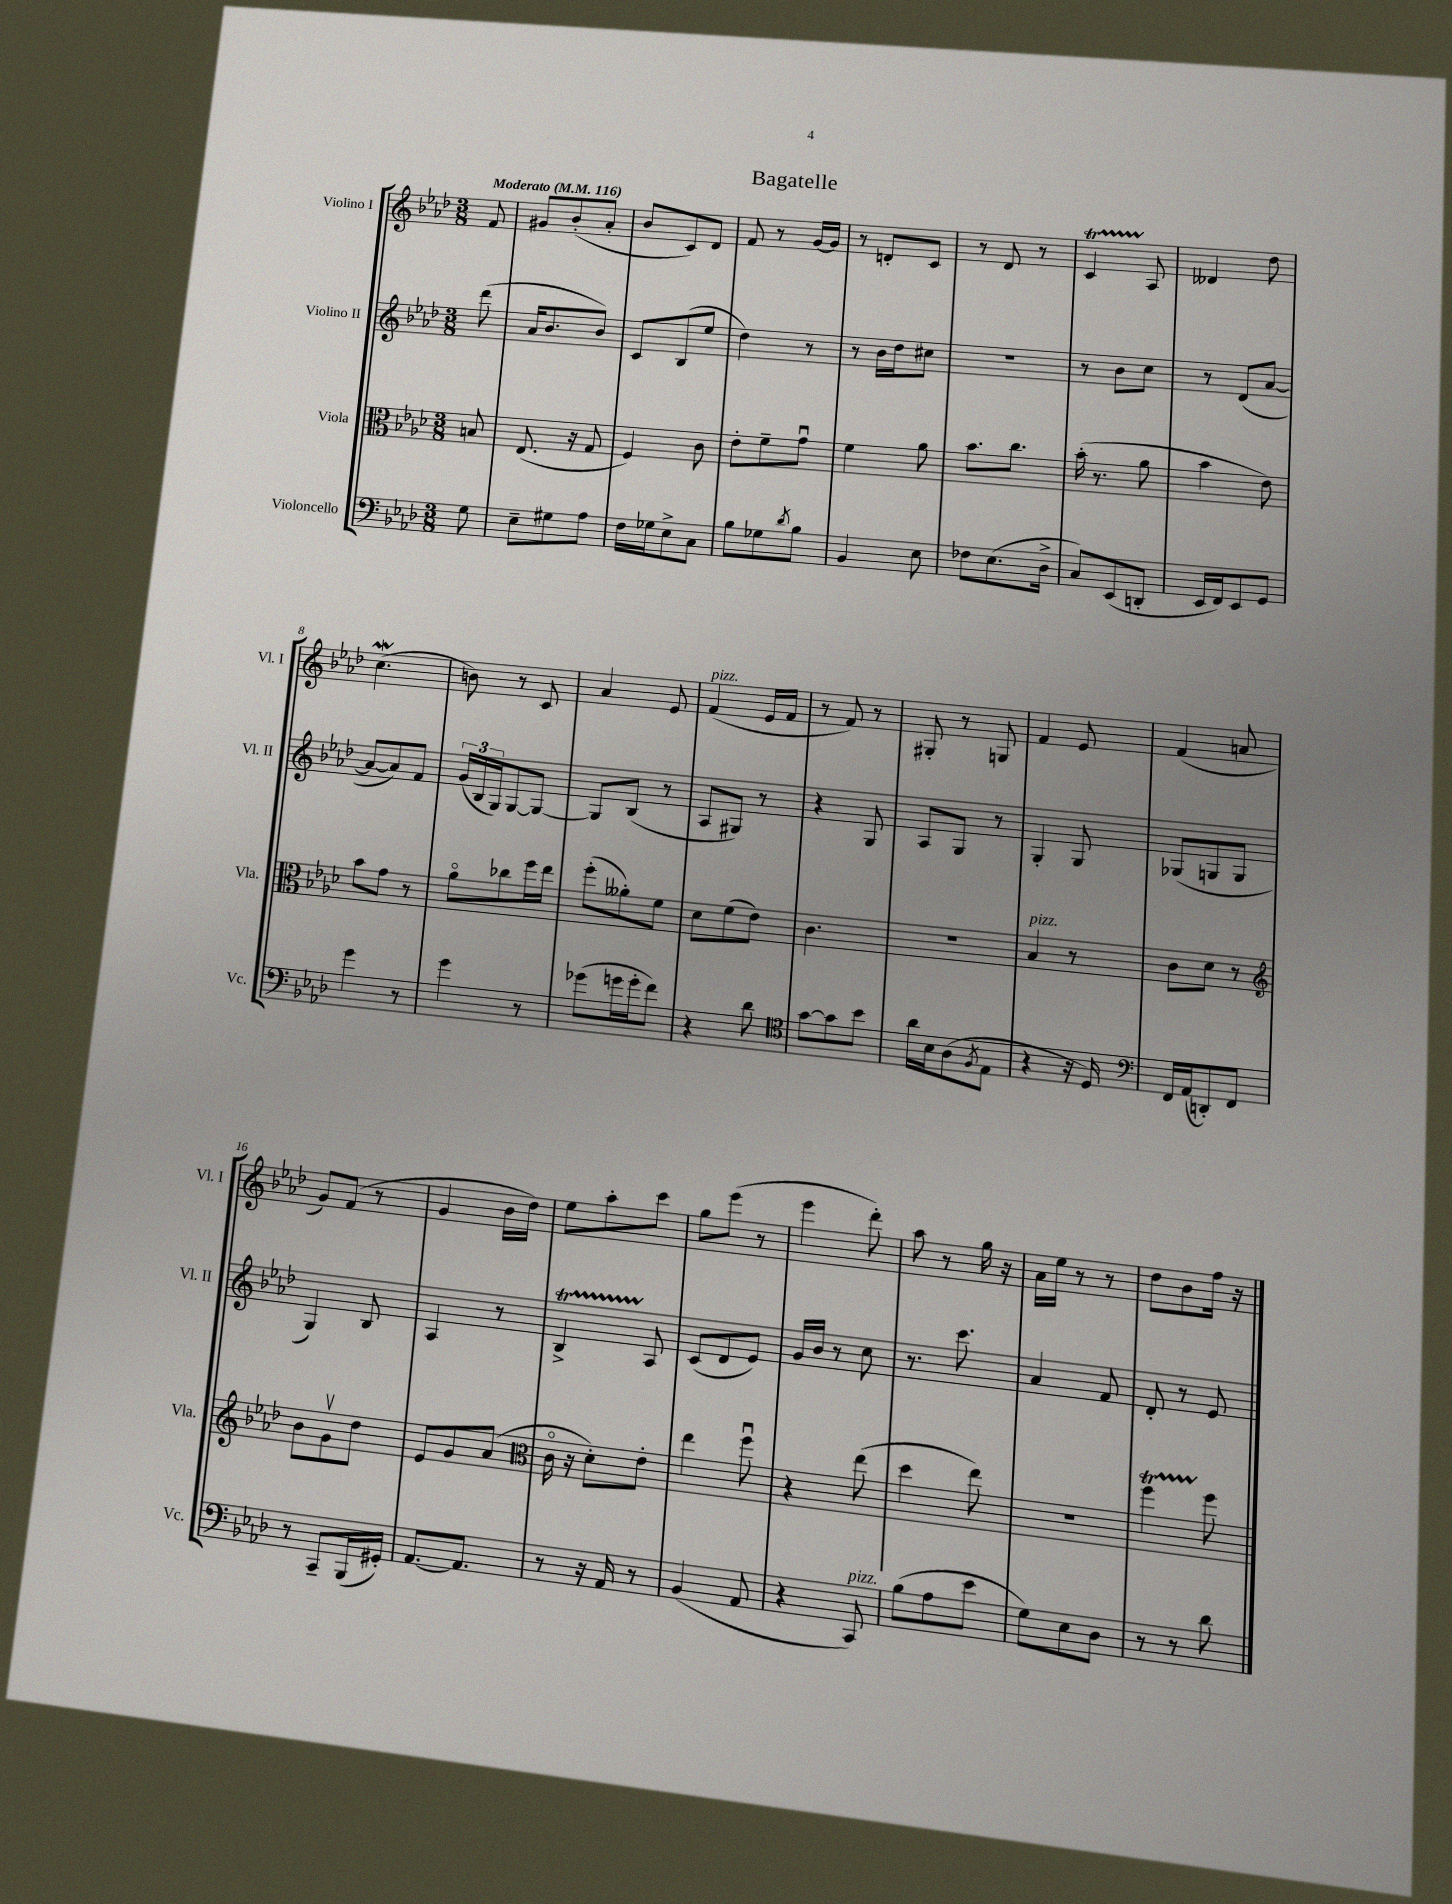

**kern	**kern	**kern	**kern
*staff4	*staff3	*staff2	*staff1
*clefF4	*clefC3	*clefG2	*clefG2
*k[b-e-a-d-]	*k[b-e-a-d-]	*k[b-e-a-d-]	*k[b-e-a-d-]
*M3/8	*M3/8	*M3/8	*M3/8
*MM116	*MM116	*MM116	*MM116
8G	8B	(8ddd-	8f
=	=	=	=
8E-~	(8.E-	16a-	8g#
.	.	8.b-	.
8G#	.	.	(8b-'
.	16r	.	.
8A-	8G	8b-)	8a-'
=	=	=	=
16F	4F)	8c	8b-
16G-	.	.	.
8E-^	.	(8B-	8c)
8C	8c	8ee-	8d-
=	=	=	=
8B-	8e-'	4dd-)	8f
8G-	8f~	.	8r
8qd-	.	.	.
8B-	8gu	8r	[16g
.	.	.	16g]
=	=	=	=
4BB-	4f	8r	8r
.	.	16b-	8d'
.	.	16dd-	.
8E-	8a-	8cc#	8c
=	=	=	=
8F-	8.b-	4.r	8r
(8.E-	.	.	8d-
.	8.cc	.	.
.	.	.	8r
16D-^	.	.	.
=	=	=	=
8C)	(16b-'	8r	4c
.	8.r	.	.
(8EE-	.	8b-	.
8DD'	8a-	8cc	8A-
=	=	=	=
16EE-	4b-	8r	4d--
16FF)	.	.	.
8EE-	.	(8d-	.
8GG	8e-)	[8a-	8dd-
=	=	=	=
4g	8b-	8a-_	(4.cc
.	8g	8a-])	.
8r	8r	8f	.
=	=	=	=
4g	8a-o	(24g	8b)
.	.	24B-	.
.	.	24G)	.
.	8cc-	[8G	8r
8r	16ff	8G_	8c
.	16ee-	.	.
=	=	=	=
(8g-	(8ff'	8G]	4a-
16g	8a--')	(8B-	.
16g'	.	.	.
8f)	8f	8r	8e-
=	=	=	=
4r	8d-	8A-	(4f
.	(8f	8G#)	.
8d-	8e-)	8r	16e-
.	.	.	16f
=	=	=	=
*clefC4	*	*	*
[8g	4.c	4r	8r
8g]	.	.	8f)
8b-	.	8G	8r
=	=	=	=
16a-	4.r	8A-	8G#'
16B-	.	.	.
(8A-	.	8G	8r
8qF	.	.	.
8E-	.	8r	8G
=	=	=	=
4r	4B-	4G'	4f
16r	8r	8G	8e-
16D-)	.	.	.
=	=	=	=
*clefF4	*	*	*
16FF	8c	(8G-	(4f
(16AA-	.	.	.
8DD')	8d-	8G	.
8FF	8r	8G	8a
=	=	=	=
*	*clefG2	*	*
8r	8b-	4G)	8g)
8CC~	8gv	.	(8f
(16BBB-	8dd-	8B-	8r
16GG#')	.	.	.
=	=	=	=
[8.AA-	8e-	4A-	4g
.	8g	.	.
8.AA-]	.	.	.
.	(8a-	8r	16b-
.	.	.	16dd-)
=	=	=	=
*	*clefC3	*	*
8r	16co	4B-^	8ee-
.	16r	.	.
16r	8d-')	.	8aa-'
16AA-	.	.	.
8r	8e-'	8A-	8ccc
=	=	=	=
(4BB-	4ee-	(8c	8gg
.	.	8d-	(8eee-
8AA-	8ffu	8e-)	8r
=	=	=	=
4r	4r	16g	4eee-
.	.	16b-	.
.	.	8r	.
8CC)	(8ee-	8cc	8ddd-')
=	=	=	=
(8B-	4dd-	8.r	8aa-
8A-	.	.	8r
.	.	8.ccc	.
8e-	8ee-)	.	16gg
.	.	.	16r
=	=	=	=
8G)	4.r	4a-	16a-
.	.	.	16ee-
8E-	.	.	8r
8D-	.	8f	8r
=	=	=	=
8r	4ff	8d-'	8dd-
8r	.	8r	8b-
8d-	8ff	8e-	16ff
.	.	.	16r
==	==	==	==
*-	*-	*-	*-
